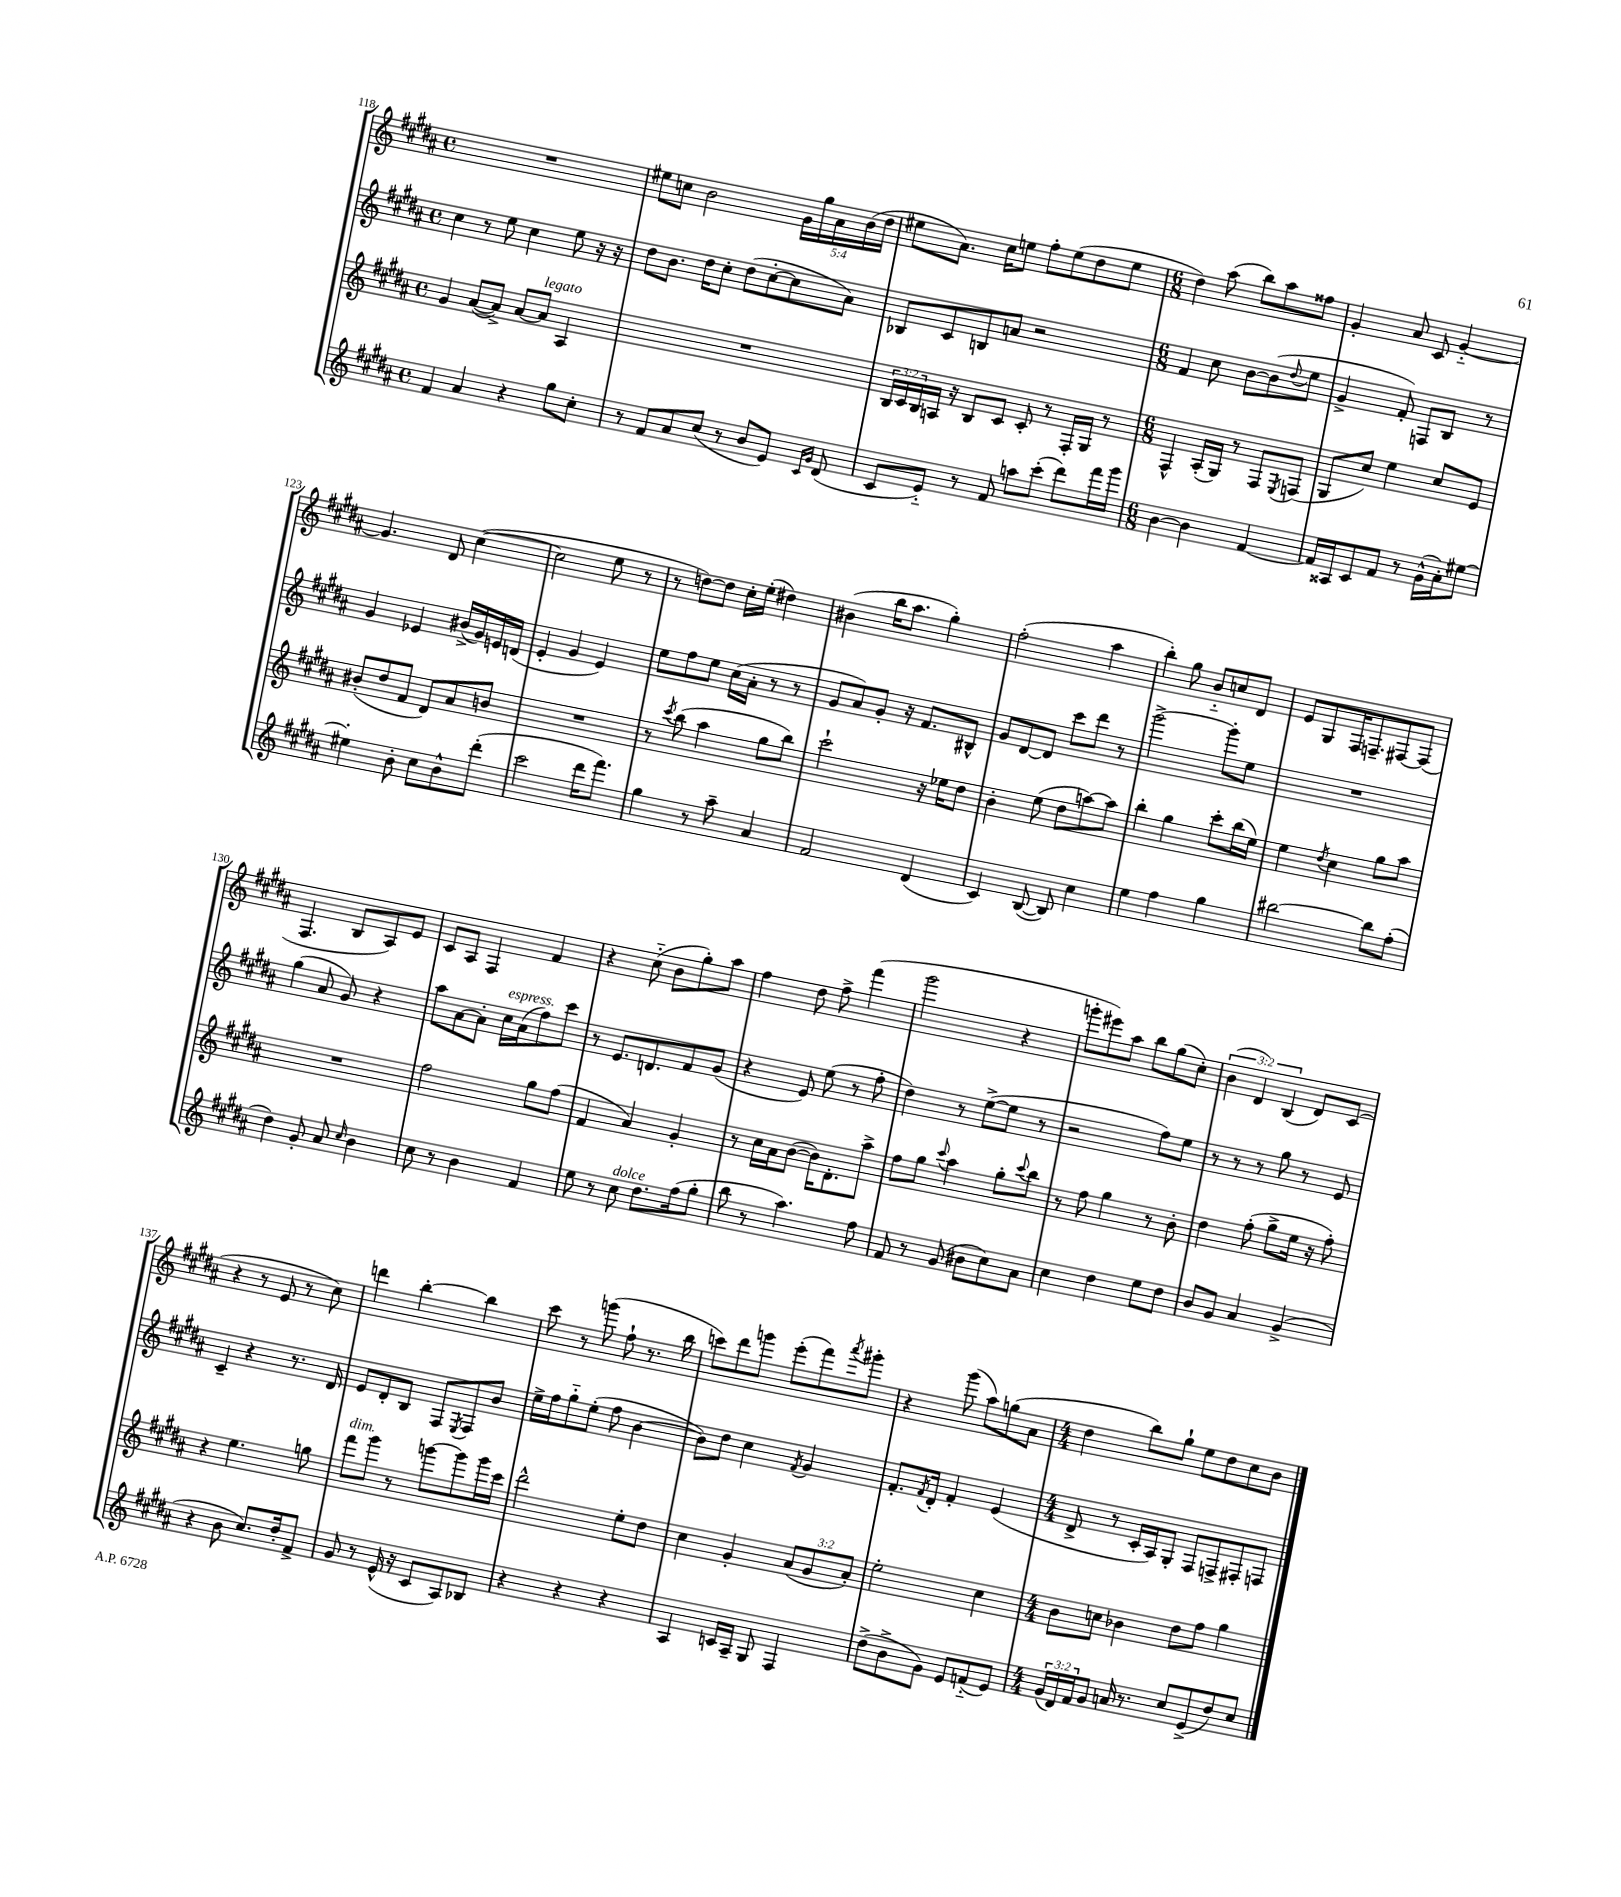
<<
\new StaffGroup <<
\new Staff = "s0" {
    \clef treble \key b \major \defaultTimeSignature \time 4/4 \override Staff.TupletNumber.text = #tuplet-number::calc-fraction-text
    R1 |
    eis''8 c''8 b'2 \tuplet 5/4 { gis'16 gis''16 ais'16 b'16( dis''16 } |
    eis''8 ais'8.) cis''16 e''8 fis''8-. e''8( dis''8 e''8 |
    \numericTimeSignature \time 6/8 dis''4) ais''8( b''8) ais''8 fisis''8 |
    gis'4-. ais'8 cis'8 gis'4~-_ |
    gis'4. dis'8 cis''4~( |
    cis''2 e''8 r8 |
    r8 d''8~) d''8 cis''16-. e''16-.( dis''4) |
    bis'4( b''16 ais''8. gis''4-.) |
    fis''2-.( ais''4 |
    b''4-.) gis''8 b'8-_ c''8 dis'8 |
    e'8 gis8 fis16 f8.-- fis8~ fis8( |
    fis4. b8 ais8) e'8 |
    cis'8 ais8 fis4 fis'4 |
    r4 cis''8-_( b'8 gis''8-.) ais''8 |
    fis''4 dis''8 fis''8-> fis'''4( |
    gis'''2 r4 |
    g'''8-. eis'''8) ais''8 b''8 gis''8( cis''8-.) |
    \tuplet 3/2 { b'4( dis'4) b4( } dis'8) cis'8( |
    r4 r8 e'8 r8 cis''8) |
    d'''4 b''4~-. b''4 |
    cis'''8 r8 g'''8( fis''8-! r8. b''16 |
    c'''8) dis'''8 g'''8 e'''8-.( fis'''8) \acciaccatura { ais'''8 } gis'''8-. |
    r4 gis'''8( ais''8) g''8( ais'8 |
    \numericTimeSignature \time 4/4 dis''4 b''8) gis''8-! e''8 dis''8 cis''8 b'8 \bar "|." |
}
\new Staff = "s1" {
    \clef treble \key b \major \defaultTimeSignature \time 4/4
    cis''4 r8 e''8 cis''4 e''8 r16 r16 |
    dis''8 b'8. dis''16 cis''8-. dis''8( cis''8~-. cis''8 ais'8) |
    bes8 cis'8 b8 a'8 r2 |
    \numericTimeSignature \time 6/8 fis'4 cis''8 b'8~ b'8( \appoggiatura { dis''8 } e''8 |
    gis'4-> fis'8-.) f8 b8 r8 |
    gis'4 ees'4 bis'16->( gis'16) e'16 d'16( |
    e'4-. gis'4 e'4) |
    e''8 fis''8 e''8 cis''16( ais'16-. r8 r8 |
    gis'8 ais'8) gis'8-. r16 fis'8. bis8-^ |
    gis'8 dis'8~ dis'8 cis'''8 dis'''8 r8 |
    gis'''2~-> gis'''8-. e''8 |
    R2. |
    gis''4( ais'8 gis'8) r4 |
    ais''8 ais'8~ ais'8-. cis''16^\markup { \italic "espress." } ais'16( fis''8) cis'''8 |
    r8 e'8. d'8. fis'8 gis'8( |
    r4 e'8) e''8( r8 fis''8-. |
    dis''4) r8 e''8~->( e''8 r8 |
    r2 fis''8) e''8 |
    r8 r8 r8 gis''8 r8 e'8 |
    cis'4-- r4 r8. dis'16 |
    e'8 dis'8-. b8 fis8 \acciaccatura { e8 } fis8 b'8 |
    e''16-> fis''16 gis''8-_ e''8-.( fis''8 b'4~ |
    b'8) dis''8 cis''4 \acciaccatura { fis'8 } gis'4 |
    fis'8.-. \acciaccatura { fis'8 } dis'16-. fis'4-. e'4( |
    \numericTimeSignature \time 4/4 dis'8-> r8 cis'16-. ais16) gis8-. fis8 f8-> fis8-. f8 \bar "|." |
}
\new Staff = "s2" {
    \clef treble \key b \major \defaultTimeSignature \time 4/4 \override Staff.TupletNumber.text = #tuplet-number::calc-fraction-text
    gis'4 ais'8~( ais'8->) ais'8~ ais'8^\markup { \italic "legato" } ais4 |
    R1 |
    \tuplet 3/2 { b16 cis'16 b16 } a16 r16 b8 cis'8 cis'8-. r8 fis16-. gis16 r8 |
    \numericTimeSignature \time 6/8 fis4-^ ais16-.( gis16) r8 fis8 \acciaccatura { e8 } f8( |
    gis8 cis''8) e''4 cis''8 e'8 |
    bis'8-.( dis''8 fis'8 dis'8) ais'8 b'8 |
    R2. |
    r8 \acciaccatura { cis'''8 } b''8( ais''4 gis''8 b''8) |
    cis'''2-! r16 ees''16 dis''8 |
    b'4-. e''8( dis''8 a''8~) a''8 |
    b''4-. gis''4 cis'''8-. b''16( e''16) |
    e''4 \acciaccatura { dis''8 } cis''4 gis''8 ais''8 |
    R2. |
    fis''2 gis''8 fis''8( |
    fis'4 ais'4) gis'4-. |
    r8 cis''16 ais'16 b'8~( b'16) dis'8.-. ais''8-> |
    fis''8 gis''8 \appoggiatura { cis'''8 } ais''4 gis''8-. \appoggiatura { cis'''8 } b''8 |
    r8 fis''8 gis''4 r8 b'8-. |
    dis''4 fis''8-.( gis''8-> e''16 r16 fis''8-.) |
    r4 e''4. g''8 |
    fis'''8^\markup { \italic "dim." } gis'''8 r8 g'''8~ g'''8 g'''16 cis'''16 |
    dis'''2-^ e''8-. dis''8 |
    cis''4 gis'4-. \tuplet 3/2 { ais'8( gis'8 ais'8-.) } |
    e''2-. cis''4 |
    \numericTimeSignature \time 4/4 b'8 c''8 bes'4 dis''8 fis''8 gis''4 \bar "|." |
}
\new Staff = "s3" {
    \clef treble \key b \major \defaultTimeSignature \time 4/4 \override Staff.TupletNumber.text = #tuplet-number::calc-fraction-text
    fis'4 ais'4 r4 gis''8 cis''8-. |
    r8 fis'8 ais'8 cis''8( r8 b'8 e'8) \grace { cis'16 gis'16 } dis'8( |
    cis'8 e'8-_) r8 fis'8 a''8 cis'''8-.( dis'''8) fis'''16 gis'''16 |
    \numericTimeSignature \time 6/8 b'4~ b'4 fis'4~ |
    fis'16 aisis16 cis'8 fis'8 r8 gis'16-^( ais'16-.) eis''8~ |
    eis''4-. b'8-. cis''8 b'8-^ dis'''8-.( |
    cis'''2 dis'''16 fis'''8.) |
    gis''4 r8 ais''8-- ais'4 |
    fis'2 dis'4( |
    cis'4) b8~( b8) cis''4 |
    e''4 fis''4 gis''4 |
    bis''2~ bis''8 fis''8-.( |
    dis''4) gis'8-. ais'8 \grace { cis''16 } b'4 |
    cis''8 r8 b'4 fis'4 |
    e''8 r8 cis''8^\markup { \italic "dolce" } dis''8. fis''16( gis''8-. |
    b''8 r8 ais''4.) fis''8 |
    fis'8 r8 gis'8( bis'8 cis''8) ais'8 |
    cis''4 dis''4 e''8 dis''8 |
    b'8 gis'8 ais'4 gis'4->( |
    r4 b'8 cis''8.) dis''16-. fis'8-> |
    gis'8 r8 e'16-^( r16 cis'8 ais8) bes8 |
    r4 r4 r4 |
    ais4 c'16 ais16-- gis8 fis4 |
    dis''8->( b'8-> gis'8) e'8 f'8-_( e'8) |
    \numericTimeSignature \time 4/4 \tuplet 3/2 { gis'16( dis'16) fis'16 } gis'8 a'16 r8. cis''8 e'8->( dis''8) cis''8 \bar "|." |
}
>>
>>
\layout { \context { \Score currentBarNumber = #118 } }
